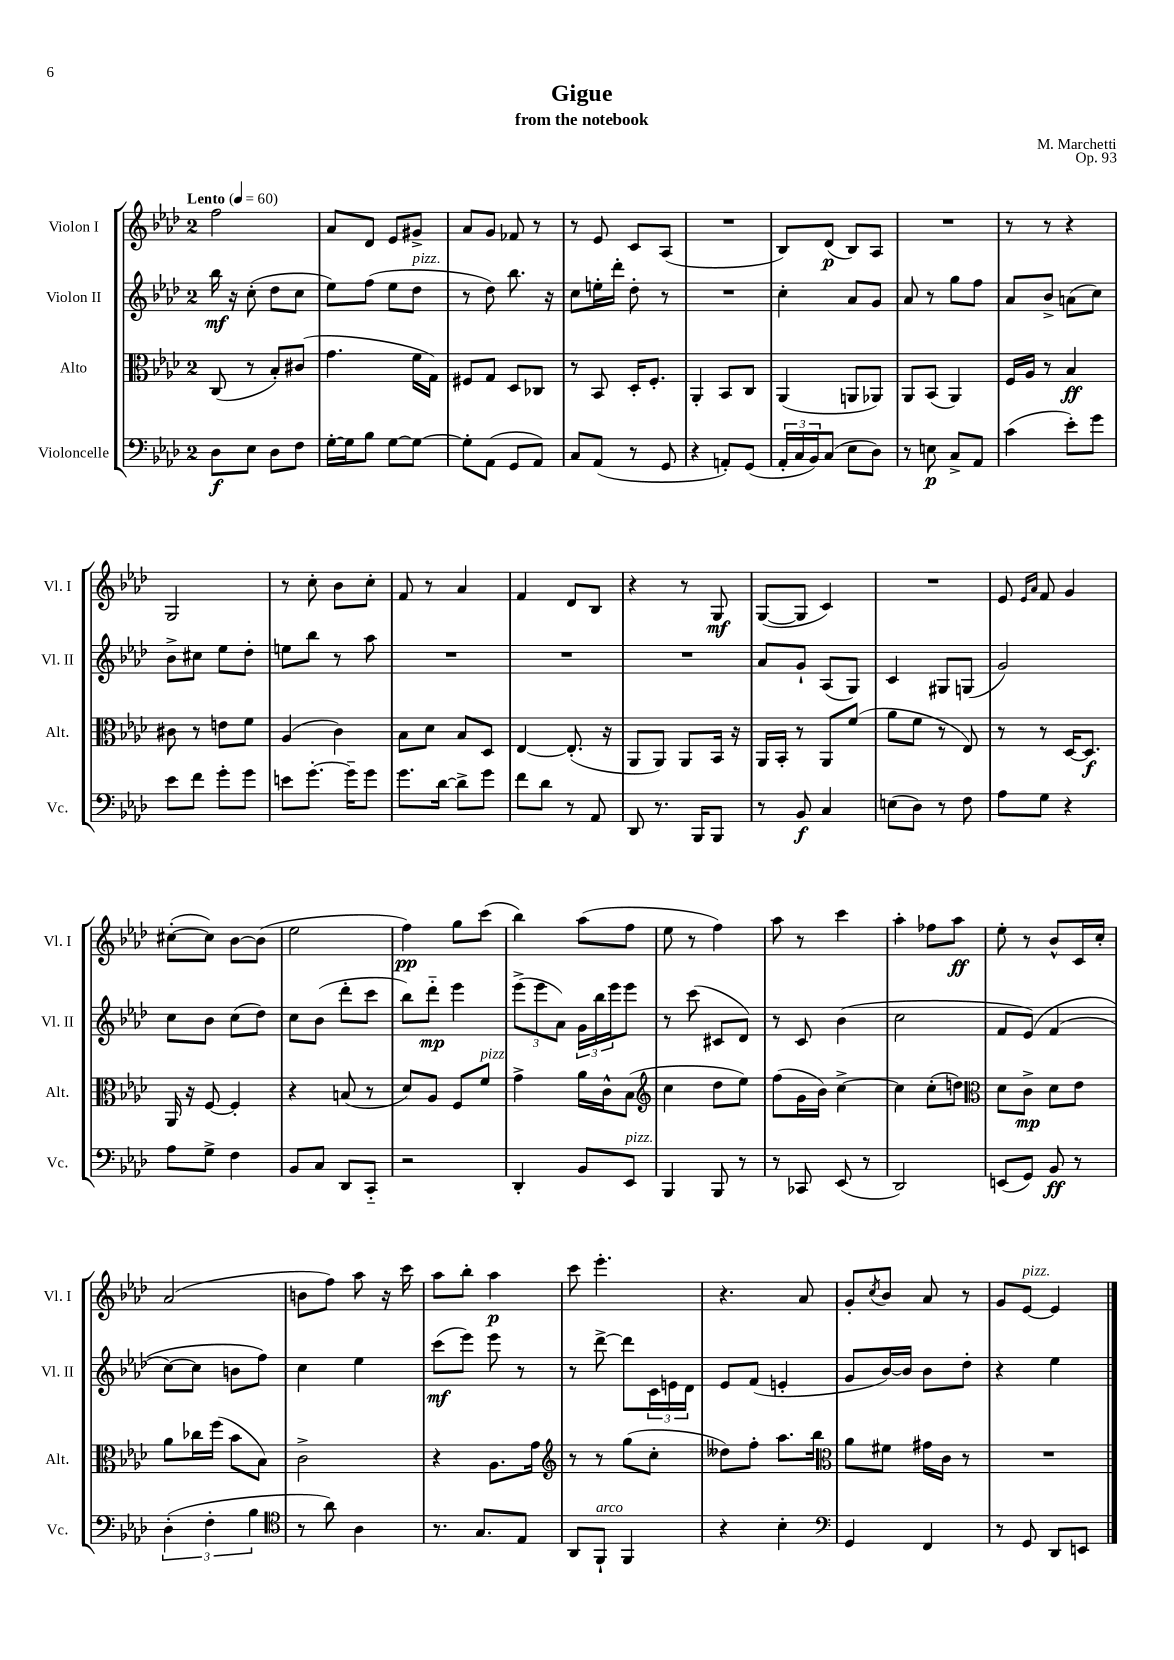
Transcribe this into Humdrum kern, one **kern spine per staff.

**kern	**dynam	**kern	**dynam	**kern	**dynam	**kern	**dynam
*part4	*part4	*part3	*part3	*part2	*part2	*part1	*part1
*staff4	*staff4	*staff3	*staff3	*staff2	*staff2	*staff1	*staff1
*I"Violoncelle	*	*I"Alto	*	*I"Violon II	*	*I"Violon I	*
*I'Vc.	*	*I'Alt.	*	*I'Vl. II	*	*I'Vl. I	*
*clefF4	*	*clefC3	*	*clefG2	*	*clefG2	*
*k[b-e-a-d-]	*	*k[b-e-a-d-]	*	*k[b-e-a-d-]	*	*k[b-e-a-d-]	*
*M2/4	*	*M2/4	*	*M2/4	*	*M2/4	*
*MM60	*	*MM60	*	*MM60	*	*MM60	*
=1	=1	=1	=1	=1	=1	=1	=1
!	!	!	!	!	!	!LO:TX:a:B:t=Lento	!
8D-\L	f	(8C/	.	16bb-\	mf	2ff\	.
.	.	.	.	16r	.	.	.
8E-\J	.	8r	.	(8cc'\	.	.	.
8D-\L	.	8B-'/L)	.	8dd-\L	.	.	.
8F\J	.	(8c#X/J	.	8cc\J	.	.	.
=2	=2	=2	=2	=2	=2	=2	=2
[16G'\LL	.	4.g\	.	8ee-\L)	.	8a-/L	.
16G\J]	.	.	.	.	.	.	.
8B-\J	.	.	.	(8ff\J	.	8d-/J	.
[8G\L	.	.	.	8ee-\L	.	8e-/L	.
!	!	!	!	!LO:TX:a:i:t=pizz.	!	!	!
8G\J_	.	16f\LL	.	8dd-\J	.	8g#X^/J	.
.	.	16G\JJ)	.	.	.	.	.
=3	=3	=3	=3	=3	=3	=3	=3
8G'\L]	.	8F#X/L	.	8r	.	8a-/L	.
(8AA-\J	.	8G/J	.	8dd-\)	.	8g/J	.
8GG/L	.	8D-/L	.	8.bb-\	.	8f-X/	.
8AA-/J)	.	8C-X/J	.	.	.	8r	.
.	.	.	.	16r	.	.	.
=4	=4	=4	=4	=4	=4	=4	=4
8C/L	.	8r	.	8cc\L	.	8r	.
(8AA-/J	.	8BB-/	.	16een'\L	.	8e-/	.
.	.	.	.	16ddd-'\JJ	.	.	.
8r	.	16D-'/KL	.	8dd-'\	.	8c/L	.
.	.	8.F'/J	.	.	.	.	.
8GG/	.	.	.	8r	.	(8A-/J	.
=5	=5	=5	=5	=5	=5	=5	=5
4r	.	4AA-'/	.	2r	.	2r	.
8AAn'/L)	.	8BB-/L	.	.	.	.	.
(8GG/J	.	8C/J	.	.	.	.	.
=6	=6	=6	=6	=6	=6	=6	=6
24AA-'/LL	.	(4AA-/	.	4cc'\	.	8B-/L)	.
24C/	.	.	.	.	.	.	.
24BB-/J)	.	.	.	.	.	.	.
(8C/J	.	.	.	.	.	(8d-/J	p
8E-\L	.	8AAn/L	.	8a-/L	.	8B-/L)	.
8D-\J)	.	8AA-X/J)	.	8g/J	.	8A-/J	.
=7	=7	=7	=7	=7	=7	=7	=7
8r	.	8AA-/L	.	8a-/	.	2r	.
8En\	p	(8BB-/J	.	8r	.	.	.
8C^/L	.	4AA-/)	.	8gg\L	.	.	.
8AA-/J	.	.	.	8ff\J	.	.	.
=8	=8	=8	=8	=8	=8	=8	=8
(4c\	.	16F/LL	.	8a-/L	.	8r	.
.	.	16A-/JJ	.	.	.	.	.
.	.	8r	.	8b-^/J	.	8r	.
8e-'\L)	.	4B-/	ff	(8an\L	.	4r	.
8g\J	.	.	.	8cc\J)	.	.	.
!!LO:LB:g=z
=9	=9	=9	=9	=9	=9	=9	=9
8e-\L	.	8c#X\	.	8b-^\L	.	2G/	.
8f\J	.	8r	.	8cc#X\J	.	.	.
8g'\L	.	8en\L	.	8ee-\L	.	.	.
8g\J	.	8f\J	.	8dd-'\J	.	.	.
=10	=10	=10	=10	=10	=10	=10	=10
8en\L	.	(4A-/	.	8een\L	.	8r	.
[8.g'\J	.	.	.	8bb-\J	.	8cc'\	.
.	.	4c\)	.	8r	.	8b-\L	.
16g~\KL]	.	.	.	.	.	.	.
8g\J	.	.	.	8aa-\	.	8cc'\J	.
=11	=11	=11	=11	=11	=11	=11	=11
8.g\L	.	8B-\L	.	2r	.	8f/	.
.	.	8d-\J	.	.	.	8r	.
[16d-\Jk	.	.	.	.	.	.	.
8d-^\L]	.	8B-/L	.	.	.	4a-/	.
8g\J	.	8D-/J	.	.	.	.	.
=12	=12	=12	=12	=12	=12	=12	=12
8f\L	.	[4E-/	.	2r	.	4f/	.
8d-\J	.	.	.	.	.	.	.
8r	.	(8.E-'/]	.	.	.	8d-/L	.
8AA-/	.	.	.	.	.	8B-/J	.
.	.	16r	.	.	.	.	.
=13	=13	=13	=13	=13	=13	=13	=13
8DD-/	.	8AA-/L	.	2r	.	4r	.
8.r	.	8AA-/J)	.	.	.	.	.
.	.	8AA-/L	.	.	.	8r	.
16BBB-/KL	.	.	.	.	.	.	.
8BBB-/J	.	16BB-/Jk	.	.	.	8G/	mf
.	.	16r	.	.	.	.	.
=14	=14	=14	=14	=14	=14	=14	=14
8r	.	16AA-/LL	.	8a-/L	.	([8G/L	.
.	.	16BB-'/JJ	.	.	.	.	.
8BB-/	f	8r	.	8g`/J	.	8G/J]	.
4C/	.	8AA-/L	.	(8A-/L	.	4c/)	.
.	.	(8f/J	.	8G/J)	.	.	.
=15	=15	=15	=15	=15	=15	=15	=15
(8En\L	.	8a-\L	.	4c/	.	2r	.
8D-\J)	.	8f\J	.	.	.	.	.
8r	.	8r	.	8G#X/L	.	.	.
8F\	.	8E-/)	.	(8Gn/J	.	.	.
=16	=16	=16	=16	=16	=16	=16	=16
8A-\L	.	8r	.	2g/)	.	8e-/	.
.	.	.	.	.	.	16qqe-/LL	.
.	.	.	.	.	.	16qqa-/JJ	.
8G\J	.	8r	.	.	.	8f/	.
4r	.	[16D-/KL	.	.	.	4g/	.
.	.	8.D-/J]	f	.	.	.	.
!!LO:LB:g=z
=17	=17	=17	=17	=17	=17	=17	=17
8A-\L	.	16AA-/	.	8cc\L	.	([8cc#X'\L	.
.	.	16r	.	.	.	.	.
8G^\J	.	[8F/	.	8b-\J	.	8cc#\J])	.
4F\	.	4F'/]	.	(8cc\L	.	[8b-\L	.
.	.	.	.	8dd-\J)	.	(8b-\J]	.
=18	=18	=18	=18	=18	=18	=18	=18
8BB-/L	.	4r	.	8cc\L	.	2ee-\	.
8C/J	.	.	.	(8b-\J	.	.	.
8DD-/L	.	(8Bn/	.	8ddd-'\L	.	.	.
8CC/J	.	8r	.	8ccc\J	.	.	.
=19	=19	=19	=19	=19	=19	=19	=19
2r	.	8d-/L)	.	8bb-\L)	.	4ff\)	pp
.	.	8A-/J	.	8ddd-\J	mp	.	.
.	.	8F/L	.	4eee-\	.	8gg\L	.
!	!	!LO:TX:a:i:t=pizz.	!	!	!	!	!
.	.	8f/J	.	.	.	(8ccc\J	.
=20	=20	=20	=20	=20	=20	=20	=20
4DD-'/	.	4g^\	.	(12eee-^\L	.	4bb-\)	.
.	.	.	.	12eee-\	.	.	.
.	.	.	.	12a-\J)	.	.	.
8BB-/L	.	16a-\LL	.	24g\LL	.	(8aa-\L	.
.	.	.	.	24bb-\	.	.	.
.	.	16c^^\J	.	.	.	.	.
.	.	.	.	24eee-\J	.	.	.
!LO:TX:a:i:t=pizz.	!	!	!	!	!	!	!
8EE-/J	.	(8B-\J	.	8eee-\J	.	8ff\J	.
=21	=21	=21	=21	=21	=21	=21	=21
*	*	*clefG2	*	*	*	*	*
4BBB-/	.	4cc\	.	8r	.	8ee-\	.
.	.	.	.	(8ccc\	.	8r	.
8BBB-/	.	8dd-\L	.	8c#X/L	.	4ff\)	.
8r	.	8ee-\J)	.	8d-/J)	.	.	.
=22	=22	=22	=22	=22	=22	=22	=22
8r	.	(8ff\L	.	8r	.	8aa-\	.
8CC-X/	.	16g\L	.	8c/	.	8r	.
.	.	16b-\JJ)	.	.	.	.	.
(8EE-/	.	[4cc^\	.	(4b-\	.	4ccc\	.
8r	.	.	.	.	.	.	.
=23	=23	=23	=23	=23	=23	=23	=23
2DD-/)	.	4cc\]	.	2cc\	.	4aa-'\	.
.	.	(8cc'\L	.	.	.	8ff-X\L	.
.	.	8ddn\J)	.	.	.	8aa-\J	ff
=24	=24	=24	=24	=24	=24	=24	=24
*	*	*clefC3	*	*	*	*	*
(8EEn/L	.	8d-\L	.	8f/L	.	8ee-'\	.
8GG/J)	.	8c^\J	mp	(8e-/J)	.	8r	.
8BB-/	ff	8d-\L	.	(4f/	.	8b-^^/L	.
8r	.	8e-\J	.	.	.	16c/L	.
.	.	.	.	.	.	16cc'/JJ	.
!!LO:LB:g=z
=25	=25	=25	=25	=25	=25	=25	=25
(6D-'\	.	8a-\L	.	[8cc\L)	.	(2a-/	.
.	.	16cc-X\L	.	8cc\J]	.	.	.
6F'\	.	.	.	.	.	.	.
.	.	(16ff\JJ	.	.	.	.	.
.	.	8b-\L	.	8bn\L	.	.	.
6B-\	.	.	.	.	.	.	.
.	.	8B-\J)	.	8ff\J)	.	.	.
=26	=26	=26	=26	=26	=26	=26	=26
*clefC4	*	*	*	*	*	*	*
8r	.	2c^\	.	4cc\	.	8bn\L	.
8a-\)	.	.	.	.	.	8ff\J)	.
4A-\	.	.	.	4ee-\	.	8aa-\	.
.	.	.	.	.	.	16r	.
.	.	.	.	.	.	16ccc\	.
=27	=27	=27	=27	=27	=27	=27	=27
8.r	.	4r	.	(8ccc\L	mf	8aa-\L	.
.	.	.	.	8eee-\J)	.	8bb-'\J	.
8.G/L	.	.	.	.	.	.	.
.	.	8.A-\L	.	8eee-\	.	4aa-\	p
8E-/J	.	.	.	8r	.	.	.
.	.	16g\Jk	.	.	.	.	.
=28	=28	=28	=28	=28	=28	=28	=28
*	*	*clefG2	*	*	*	*	*
8AA-/L	.	8r	.	8r	.	8ccc\	.
!LO:TX:a:i:t=arco	!	!	!	!	!	!	!
8FF`/J	.	8r	.	[8ddd-^\	.	4.eee-'\	.
4FF/	.	(8gg\L	.	8ddd-\L]	.	.	.
.	.	8cc'\J	.	24c\L	.	.	.
.	.	.	.	24en\	.	.	.
.	.	.	.	24d-\JJ	.	.	.
=29	=29	=29	=29	=29	=29	=29	=29
4r	.	8dd--X\L)	.	8e-/L	.	4.r	.
.	.	8ff'\J	.	(8f/J	.	.	.
4B-'\	.	8.aa-\L	.	4en'/	.	.	.
.	.	.	.	.	.	8a-/	.
.	.	16bb-\Jk	.	.	.	.	.
=30	=30	=30	=30	=30	=30	=30	=30
*clefF4	*	*clefC3	*	*	*	*	*
4GG/	.	8a-\L	.	8g/L	.	8g'/L	.
.	.	.	.	.	.	8qcc/	.
.	.	8f#X\J	.	[16b-/L)	.	8b-/J	.
.	.	.	.	16b-/JJ]	.	.	.
4FF/	.	16g#X\LL	.	8b-\L	.	8a-/	.
.	.	16c\JJ	.	.	.	.	.
.	.	8r	.	8dd-'\J	.	8r	.
=31	=31	=31	=31	=31	=31	=31	=31
8r	.	2r	.	4r	.	8g/L	.
!	!	!	!	!	!	!LO:TX:a:i:t=pizz.	!
8GG/	.	.	.	.	.	[8e-/J	.
8DD-/L	.	.	.	4ee-\	.	4e-/]	.
8EEn/J	.	.	.	.	.	.	.
==	==	==	==	==	==	==	==
*-	*-	*-	*-	*-	*-	*-	*-
